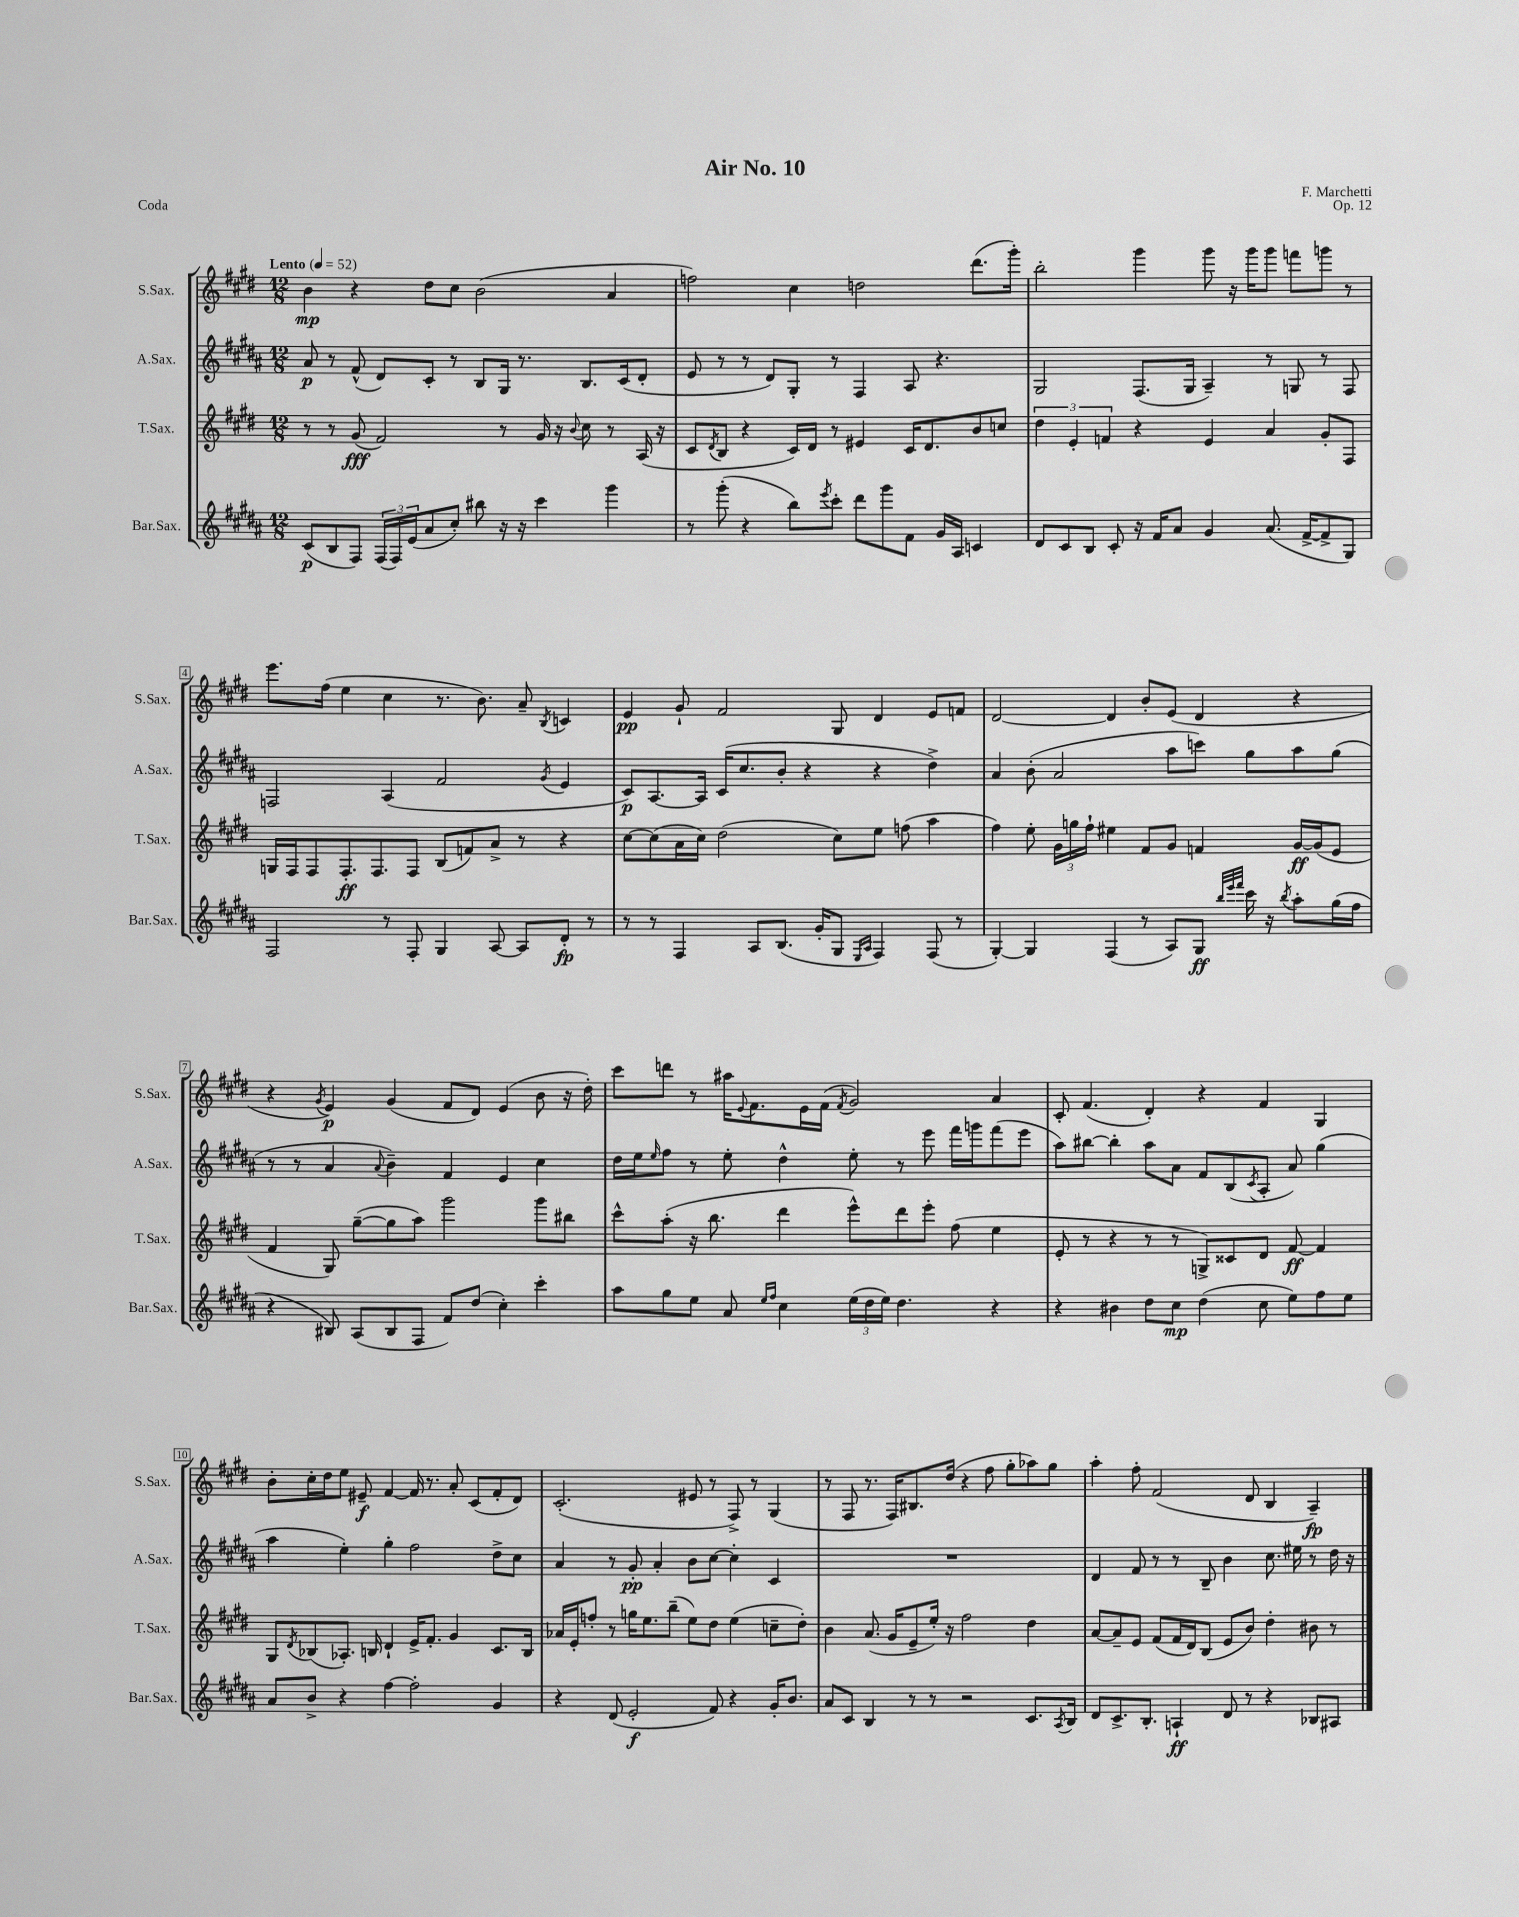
\header { title = "Air No. 10" composer = "F. Marchetti" opus = "Op. 12" piece = "Coda" }
<<
\new StaffGroup <<
\new Staff = "s0" \with { instrumentName = "S.Sax." shortInstrumentName = "S.Sax." } {
    \clef treble \key e \major \numericTimeSignature \time 12/8 \tempo "Lento" 4 = 52
    b'4\mp r4 dis''8 cis''8 b'2( a'4 |
    f''2) cis''4 d''2 dis'''8.( gis'''16-.) |
    b''2-. gis'''4 gis'''8 r16 gis'''16 gis'''8 f'''8 g'''8 r8 |
    e'''8. fis''16( e''4 cis''4 r8. b'8.) a'8-- \acciaccatura { b8 } c'4 |
    e'4\pp gis'8-! fis'2 gis8 dis'4 e'8 f'8 |
    dis'2~ dis'4 b'8-. e'8( dis'4 r4 |
    r4 \acciaccatura { gis'8 } e'4\p) gis'4( fis'8 dis'8) e'4( b'8 r16 dis''16-.) |
    cis'''8 d'''8 r8 ais''16 \appoggiatura { e'8 } fis'8. e'16 fis'16( \acciaccatura { fis'8 } gis'2) a'4 |
    cis'8-. fis'4.( dis'4-.) r4 fis'4 gis4 |
    b'8-. cis''16-. dis''16 e''8 eis'8--\f fis'4~ fis'16 r8. a'8-. cis'8( fis'8-. dis'8) |
    cis'2.-.( eis'8 r8 fis8->) r8 gis4( |
    r8 fis8 r8. fis16) bis8. dis''16( r4 fis''8 gis''8-. aes''8) gis''8 |
    a''4-. fis''8-. fis'2( dis'8 b4 a4--\fp) \bar "|." |
}
\new Staff = "s1" \with { instrumentName = "A.Sax." shortInstrumentName = "A.Sax." } {
    \clef treble \key b \major \numericTimeSignature \time 12/8
    ais'8\p r8 fis'8-^( dis'8) cis'8-. r8 b8 gis16 r8. b8. cis'16( dis'8-. |
    e'8 r8 r8 dis'8) gis8-. r8 fis4 ais8 r4. |
    gis2 fis8.( gis16 ais4--) r8 g8 r8 fis8 |
    f2 ais4( fis'2 \acciaccatura { gis'8 } e'4 |
    cis'8\p) ais8.~ ais16 cis'16( cis''8. b'8-. r4 r4 dis''4->) |
    ais'4 b'8-.( ais'2 ais''8 c'''8) gis''8 ais''8 gis''8( |
    r8 r8 ais'4 \appoggiatura { ais'8 } b'4--) fis'4 e'4 cis''4 |
    dis''16 e''16 \grace { e''16 } fis''8 r8 e''8-. dis''4-^ e''8-. r8 e'''8 fis'''16 g'''16 fis'''8( e'''8 |
    ais''8) bis''8~ bis''4-. ais''8 ais'8 fis'8 b8( \acciaccatura { cis'8 } ais8-. ais'8) gis''4( |
    ais''4 e''4-.) gis''4-. fis''2 dis''8-> cis''8 |
    ais'4 r8 gis'8-.\pp ais'4-. b'8 cis''8~ cis''4-. cis'4 |
    R1. |
    dis'4 fis'8 r8 r8 b8-- b'4 cis''8. eis''16 r8 dis''16 r16 \bar "|." |
}
\new Staff = "s2" \with { instrumentName = "T.Sax." shortInstrumentName = "T.Sax." } {
    \clef treble \key e \major \numericTimeSignature \time 12/8
    r8 r8 gis'8\fff( fis'2) r8 gis'16 r16 \appoggiatura { b'8 } cis''8 r8 a16( r16 |
    cis'8 \acciaccatura { dis'8 } b8 r4 cis'16) dis'16 r8 eis'4 cis'16 dis'8. b'8 c''8 |
    \tuplet 3/2 { dis''4 e'4-. f'4 } r4 e'4 a'4 gis'8-. fis8 |
    g16 fis16 fis8 fis8.-.\ff fis8. fis8 b8( f'8) a'8-> r8 r4 |
    cis''8~ cis''8( a'16 cis''16) dis''2( cis''8) e''8 f''8( a''4 |
    fis''4) e''8-. \tuplet 3/2 { gis'16 g''16 fis''16-! } eis''4 fis'8 gis'8 f'4 gis'16~\ff gis'16( e'8 |
    fis'4 gis8) gis''8~--( gis''8 a''8) gis'''2 gis'''8 bis''8 |
    cis'''8-^ a''8-.( r16 b''8. dis'''4 e'''8-^) dis'''8 e'''8-. fis''8( e''4 |
    e'8-. r8 r4 r8 r8 g8->) cisis'8 dis'8 fis'8~\ff fis'4 |
    gis8 \acciaccatura { dis'8 } bes8( aes8.-.) b16 dis'4-! e'16-> fis'8.-. gis'4 cis'8. b16 |
    aes'16 e'16-. f''8-. r8 g''16 e''8. b''8--( e''8) dis''8 e''4( c''8-- dis''8-.) |
    b'4 a'8.( gis'16 e'8-- e''16-.) r16 fis''2 dis''4 |
    a'8~ a'8-- e'8 fis'8( fis'16 dis'16) b8( e'8 b'8) dis''4-. bis'8 r8 \bar "|." |
}
\new Staff = "s3" \with { instrumentName = "Bar.Sax." shortInstrumentName = "Bar.Sax." } {
    \clef treble \key b \major \numericTimeSignature \time 12/8
    cis'8\p( b8 fis8) \tuplet 3/2 { fis16( fis16) e'16( } ais'8 cis''8-.) bis''8 r16 r16 cis'''4 gis'''4 |
    r8 gis'''8-.( r4 b''8) \acciaccatura { e'''8 } cis'''8-. dis'''8 gis'''8 fis'8 gis'16 ais16 c'4 |
    dis'8 cis'8 b8 cis'8-. r16 fis'16 ais'8 gis'4 ais'8.( fis'16~-> fis'8-> gis8) |
    fis2 r8 fis8-. gis4 ais8~ ais8 dis'8-.\fp r8 |
    r8 r8 fis4 ais8 b8.( gis'16-. gis8 \grace { e16 ais16 } fis4) fis8( r8 |
    gis4~-.) gis4 fis4( r8 ais8) gis8\ff \grace { b''32 e'''32 fis'''32 } cis'''16 r16 \acciaccatura { b''8 } ais''8-. gis''16( fis''16 |
    r4 bis8) ais8( bis8 fis8 fis'8) dis''8( cis''4-.) cis'''4-. |
    ais''8 gis''8 e''8 ais'8 \grace { e''16 fis''16 } cis''4 \tuplet 3/2 { e''16( dis''16 e''16) } dis''4. r4 |
    r4 bis'4 dis''8 cis''8\mp dis''4( cis''8 e''8) fis''8 e''8 |
    ais'8 b'8-> r4 fis''4~ fis''2-. gis'4 |
    r4 dis'8( e'2-.\f fis'8) r4 gis'16-. b'8. |
    ais'8 cis'8 b4 r8 r8 r2 cis'8. \acciaccatura { ais8 } b16 |
    dis'8 cis'8.-> b8.-. a4-!\ff dis'8 r8 r4 bes8 ais8 \bar "|." |
}
>>
>>
\layout { \context { \Score \override BarNumber.stencil = #(make-stencil-boxer 0.1 0.3 ly:text-interface::print) } }
